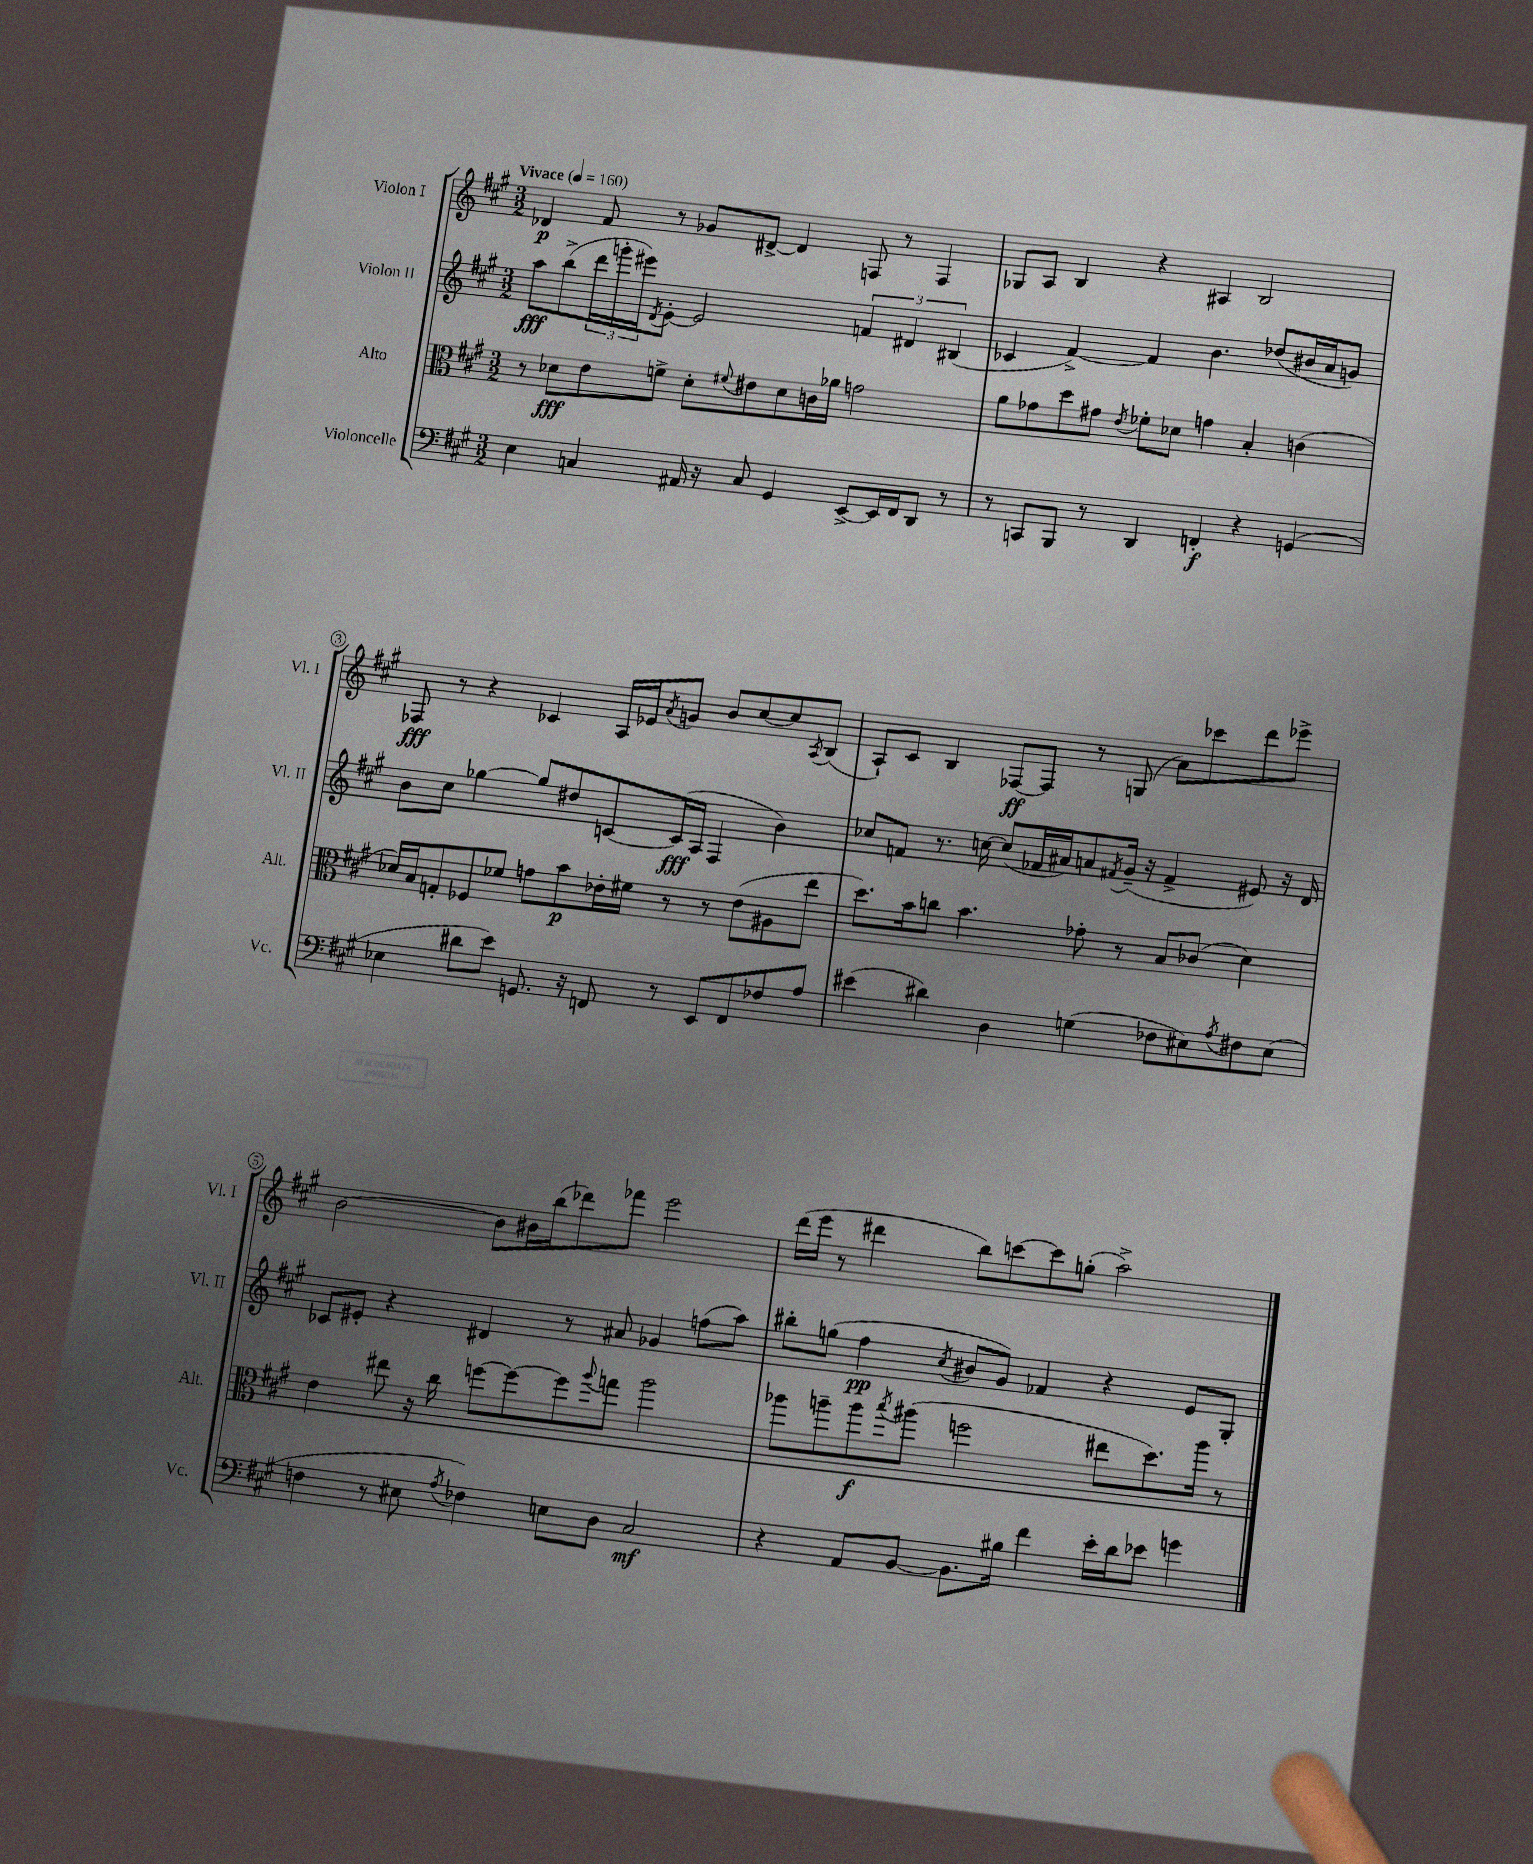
<<
\new StaffGroup <<
\new Staff = "s0" \with { instrumentName = "Violon I" shortInstrumentName = "Vl. I" } {
    \clef treble \key a \major \numericTimeSignature \time 3/2 \tempo "Vivace" 4 = 160
    des'4\p fis'8 r8 ges'8 dis'8~-> dis'4 f8 r8 f4 |
    ges8 a8 b4 r4 ais4 b2 |
    fes8\fff r8 r4 ces'4 a16 ees'16 \acciaccatura { a'8 } g'8 b'8 cis''8~ cis''8 \acciaccatura { a8 } b8( |
    a8-!) cis'8 b4 fes8~\ff fes8 r8 g8( a'8) ces'''8 d'''8 ees'''8-> |
    b'2~ b'8 bis'16 b''16( des'''8) fes'''8 e'''2 |
    d'''16( e'''16 r8 dis'''4 b''8) c'''8~ c'''8 g''8-.( a''2->) \bar "|." |
}
\new Staff = "s1" \with { instrumentName = "Violon II" shortInstrumentName = "Vl. II" } {
    \clef treble \key a \major \numericTimeSignature \time 3/2
    a''8\fff b''8->( \tuplet 3/2 { d'''16 g'''16-. eis'''16) } \acciaccatura { d'8 } e'8~-. e'2 \tuplet 3/2 { f'4 dis'4 bis4( } |
    ces'4 fis'4~->) fis'4 b'4. des''8( bis'16 a'16 g'8) |
    b'8 cis''8 ges''4~ ges''8 dis''8 c'8~ c'16\fff( a16 fis4 b'4) |
    ces''8 f'8 r8. c''16~ c''8( fes'16 ais'16) a'8 \acciaccatura { fis'8 } gis'16--( r16 fis'4-> eis'8) r16 d'16 |
    ces'8 eis'8-. r4 dis'4 r8 ais'8 ges'4 f''8( a''8) |
    bis''8-. g''8( fis''4\pp \acciaccatura { cis''8 } bis'8 gis'8) fes'4 r4 e'8 gis8-. \bar "|." |
}
\new Staff = "s2" \with { instrumentName = "Alto" shortInstrumentName = "Alt." } {
    \clef alto \key a \major \numericTimeSignature \time 3/2
    r8 des'8\fff e'8 f'8-> des'8-. \appoggiatura { fis'8 } eis'8 des'8 c'16 aes'16 g'2 |
    a'8 ges'8 d''8 gis'8 \acciaccatura { e'8 } fes'8-. des'8 g'4 b4-. c'4( |
    des'16) b16 g8-. fes8 fes'8 g'8 b'8\p ees'16-. fis'16 r8 r8 ees'8( ais8 e''8 |
    d''8.) b'16 c''8 b'4. ges'8-. r8 b8 ces'8( d'4) |
    e'4 eis''8 r16 cis''16 f''8~ f''8~ f''8 \appoggiatura { a''8 } g''8 a''2 |
    aes''8 a''8-- a''8\f \acciaccatura { b''8 } ais''8( f''2 eis''8 d''8.) ais''16 r8 \bar "|." |
}
\new Staff = "s3" \with { instrumentName = "Violoncelle" shortInstrumentName = "Vc." } {
    \clef bass \key a \major \numericTimeSignature \time 3/2
    e4 c4 ais,16 r16 c8 gis,4 e,8~-> e,16 fis,16 d,8 r8 |
    r8 c,8 b,,8 r8 d,4 f,4-.\f r4 g,4( |
    ees4 dis'8 e'8) g,8. r16 f,8 r8 e,8 f,8 fes8 a8 |
    eis'4( dis'4) d4 g4( fes8 eis8) \acciaccatura { a8 } fis8 eis8( |
    f4 r8 eis8 \acciaccatura { a8 } fes4) e8 d8 cis2\mf |
    r4 a,8 b,8~ b,8. bis16 fis'4 e'16-. d'16 ees'8 g'4 \bar "|." |
}
>>
>>
\layout { \context { \Score \override BarNumber.stencil = #(make-stencil-circler 0.1 0.3 ly:text-interface::print) } }
